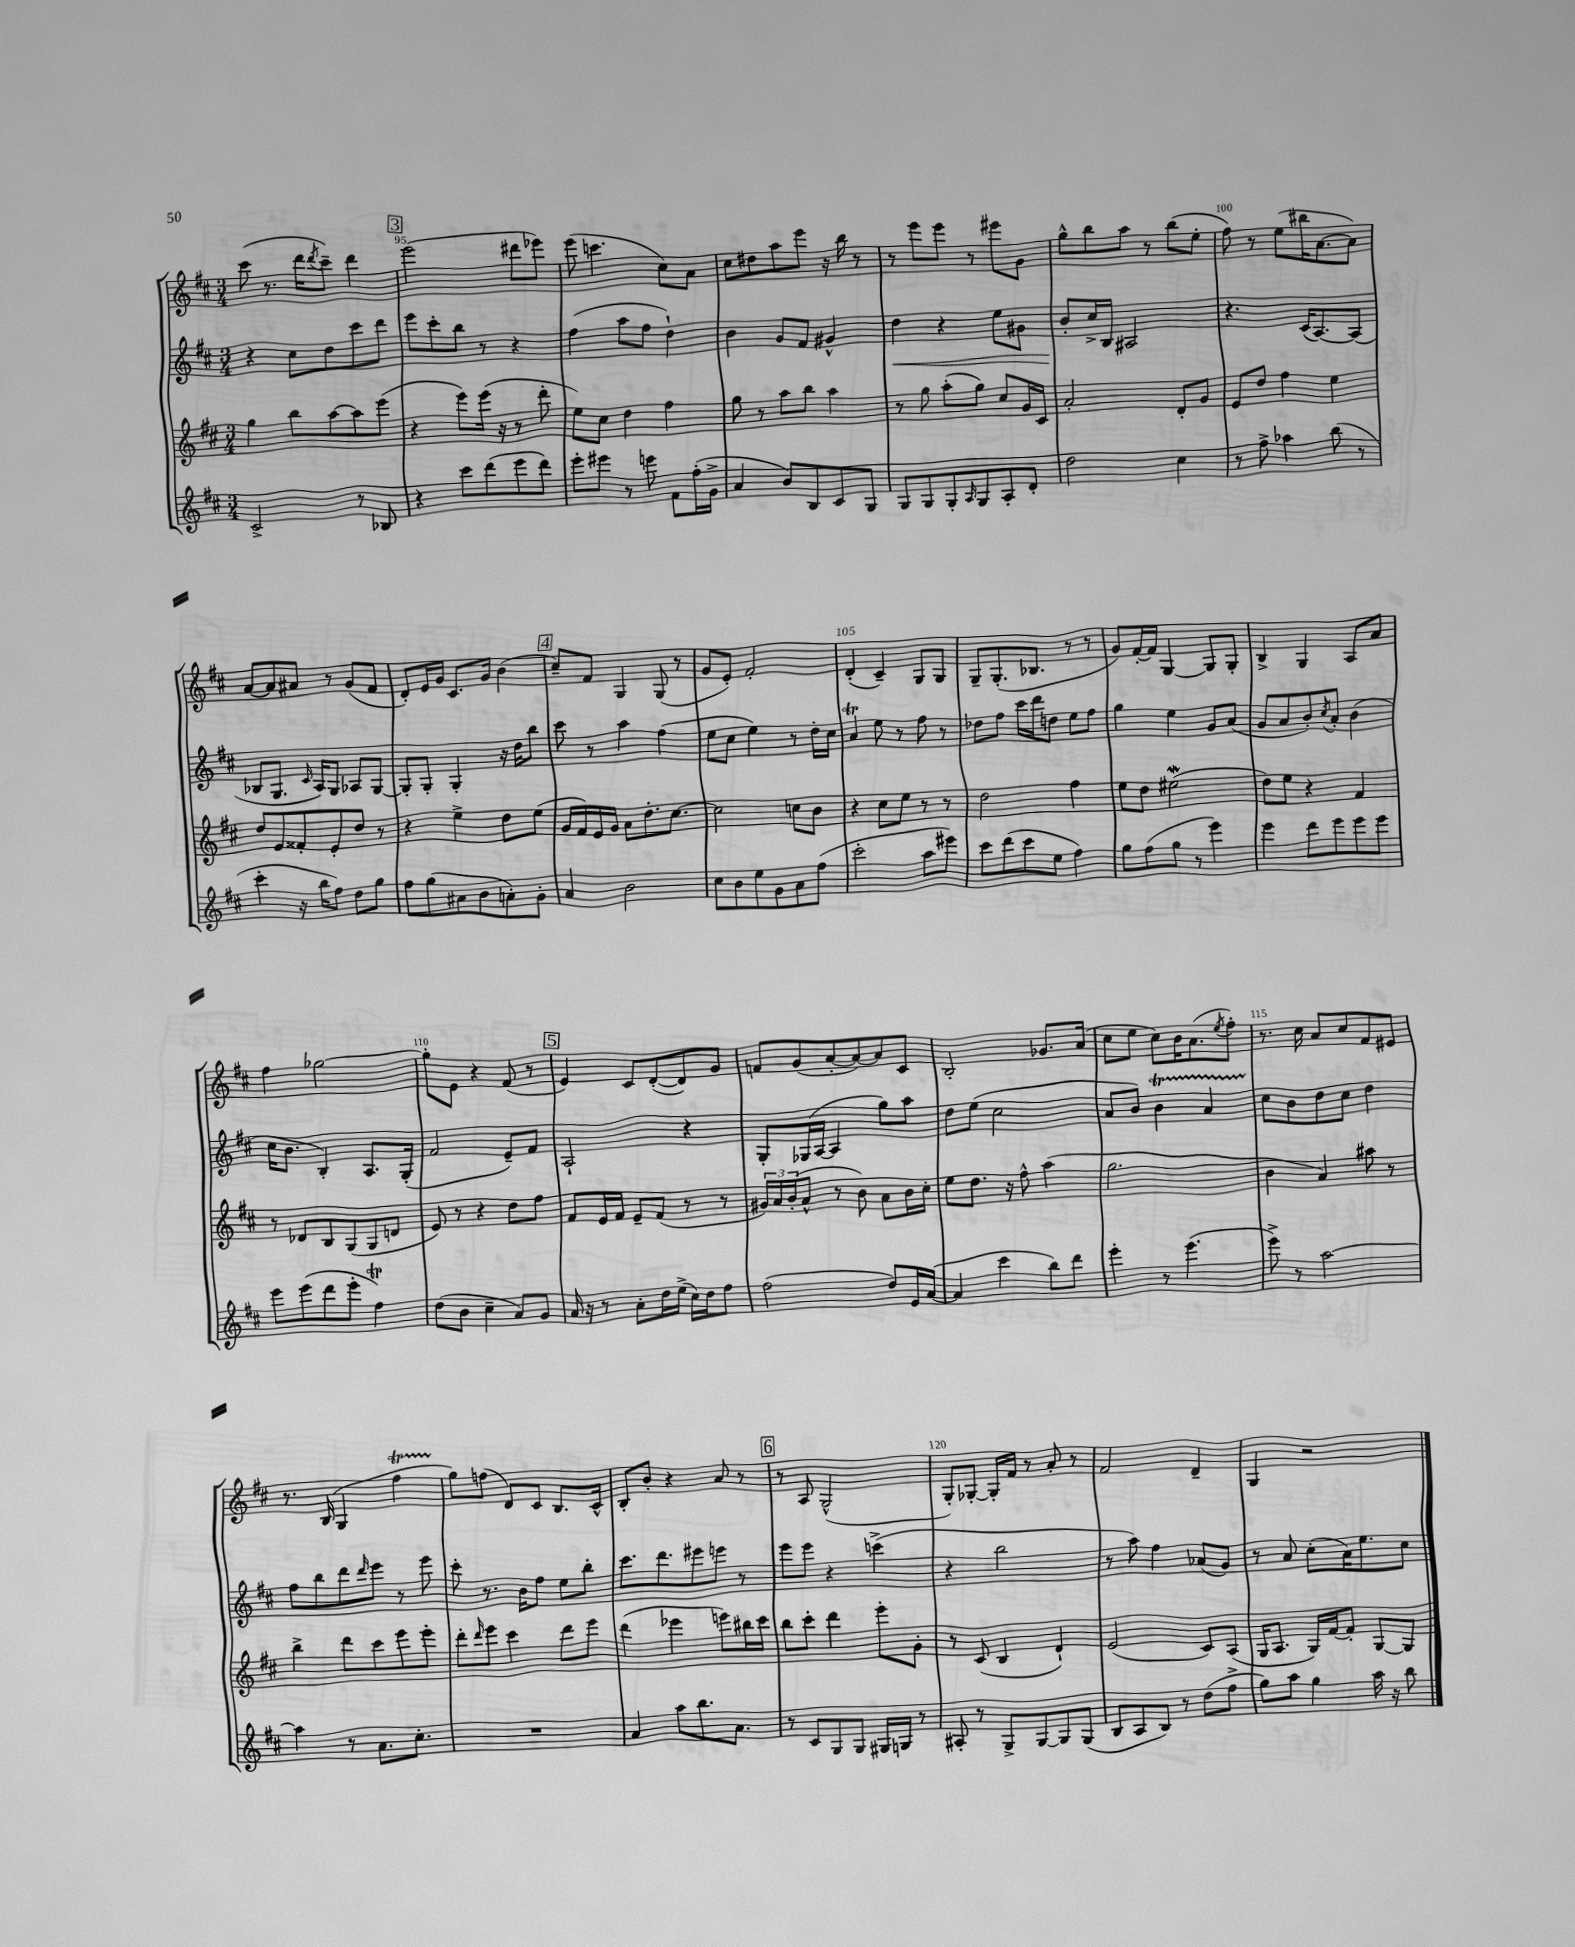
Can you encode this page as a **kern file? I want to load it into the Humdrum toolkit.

**kern	**kern	**kern	**dynam	**kern
*part4	*part3	*part2	*part2	*part1
*staff4	*staff3	*staff2	*staff2	*staff1
*clefG2	*clefG2	*clefG2	*	*clefG2
*k[f#c#]	*k[f#c#]	*k[f#c#]	*	*k[f#c#]
*M3/4	*M3/4	*M3/4	*	*M3/4
=94	=94	=94	=94	=94
2c#^/	4gg\	4r	.	(8ccc#\
.	.	.	.	8.r
.	8bb\L	8cc#\L	.	.
.	.	.	.	16ddd\KL
.	.	.	.	8qddd/
.	[8aa\	8dd\	.	8ccc#~\J)
8r	8aa\]	8ccc#\	.	4ddd\
8B-X/	(8eee\J	8ddd\J	.	.
!!LO:REH:place=s1:t=3
=95	=95	=95	=95	=95
4r	4r	8eee\L	.	(2eee\
.	.	8ccc#'\	.	.
8ccc#\L	8eee\L)	8bb\J	.	.
(8ddd\	(16eee\Jk	8r	.	.
.	16r	.	.	.
8eee\	8r	4r	.	8ddd#X\L
8ddd\J)	8ddd'\	.	.	8eee-X\J)
=96	=96	=96	=96	=96
8eee'\L	8ee\L)	(4ff#\	.	(8eee\
8eee#X\J	8cc#\J	.	.	4.cccn\
8r	4dd\	8aa\L	.	.
8eeen\	.	8ff#\J	.	.
8f#\L	4ff#\	4dd`\)	.	8cc#\L)
(16ff#'\L	.	.	.	8a\J
16g^\JJ	.	.	.	.
=97	=97	=97	=97	=97
4a/	8gg\	4b\	.	8cc#\L
.	8r	.	.	8dd#X\
8b/L)	8aa\L	8g/L	.	8aa\
8B/	8bb\J	8f#/J	.	8eee\J
8c#/	4aa\	4g#X^^/	.	16r
.	.	.	.	16bb\
8G/J	.	.	.	8r
=98	=98	=98	=98	=98
!	!	!	!LO:HP:b	!
8G/L	8r	4dd\	<	8r
8G/	8gg\	.	.	8eee\L
8G'/	(8aa'\L	4r	.	8eee\J
16qqA/	.	.	.	.
8G/	8gg\J)	.	.	8r
8A'/	8cc#/L	8ee\L	.	8eee#X\L
8d'/J	16g/L	8g#X\J	.	8g\J
.	16c#/JJ	.	.	.
=99	=99	=99	=99	=99
2dd\	2a'/	8b'/L	.	8gg^^\L
.	.	16cc#^/L	[	8bb\
.	.	16B/JJ	.	.
.	.	2A#X/	.	8aa\J
.	.	.	.	8r
4cc#\	8d'/L	.	.	(8bb\L
.	8g/J	.	.	8ee'\J
=100	=100	=100	=100	=100
8r	8e/L	4.r	.	8ff#\)
8ff#^\	8dd/J	.	.	8r
4aa-X\	4ff#\	.	.	(8ee\L
.	.	(16c#/KL	.	16bb#X\K
.	.	[8.A/)	.	[8.a\
(8bb\	4ee\	.	.	.
8r	.	(8A/J]	.	8a\J])
!!LO:LB:g=z
=101	=101	=101	=101	=101
4ccc#'\	8dd/L	8B-X/L	.	[8a/L
.	8e/	8.G/J	.	8a/]
16r	8f##X'/	.	.	8a#X/J
.	.	16qqc#/	.	.
16bb\KL	.	16A/KL)	.	.
8ff#\J)	8e'/	8G/J	.	8r
8dd\L	8dd/J	8A-X/L	.	(8g/L
8gg\J	8r	[8G/J	.	8f#/J
=102	=102	=102	=102	=102
8ff#\L	4r	8G'/L]	.	8d'/L)
(8gg\	.	8G'/J	.	16e/L
.	.	.	.	16g/JJ
8a#X\	4ee^\	4G'/	.	8.c#/L
8b\	.	.	.	.
.	.	.	.	16g/Jk
8an'\)	8dd\L	16r	.	(4b\
.	.	16dd\KL	.	.
8g'\J	(8ee\J	8bb\J	.	.
!!LO:REH:place=s1:t=4
=103	=103	=103	=103	=103
4a/	16g/LL	8ccc#\	.	8cc#~/L)
.	16f#/)	.	.	.
.	16e/	8r	.	8f#/J
.	16g/JJ	.	.	.
2b\	8a\L	4aa\	.	4G/
.	8.dd'\	.	.	.
.	.	(4ff#\	.	(8G/
.	[8.cc#\J	.	.	.
.	.	.	.	8r
=104	=104	=104	=104	=104
8cc#\L	2cc#\]	8ee\L	.	8g/L
8b\	.	8cc#\J	.	8e'/J)
8ee\	.	4ee\)	.	2f#'/
8g\	.	.	.	.
8a\	8ccn\L	8r	.	.
(8ff#\J	8b\J	16dd'\LL	.	.
.	.	16cc#\JJ	.	.
=105	=105	=105	=105	=105
2ccc#'\	4r	4aT/	.	(4d'/
.	8cc#\L	8ee\	.	4c#~/)
.	8ee\J	8r	.	.
8aa\L	8r	8ff#\	.	8G/L
8eee#X\J)	8r	8r	.	8G/J
=106	=106	=106	=106	=106
8ccc#\L	2dd\	8dd-X\L	.	8G~/L
(8ddd\	.	8ff#\J	.	(8.G'/
8ccc#\	.	16ccc#\LL	.	.
.	.	16ddd\J	.	8.B-X/J
8ee\J	.	8ddn\J	.	.
4ff#\)	4ff#\	8ee\L	.	8r
.	.	8ff#\J	.	8r
=107	=107	=107	=107	=107
8gg\L	8ee\L	4gg\	.	8g/L)
(8ff#\	8dd\J	.	.	[16f#'/L
.	.	.	.	16f#/JJ]
8gg\J	(2ee#XW\	4ee\	.	[4G/
8r	.	.	.	.
4eee\)	.	8g/L	.	8G/L]
.	.	(8a/J	.	8G'/J
=108	=108	=108	=108	=108
4eee\	8dd\L)	8g/L	.	4B^/
.	8ee\J	8a/	.	.
8ddd\L	4r	8b'/)	.	4G/
.	.	8qcc#/	.	.
8eee\	.	8a'/J	.	.
8eee\	4f#/	(4b\	.	8A/L
8eee\J	.	.	.	8a/J
!!LO:LB:g=z
=109	=109	=109	=109	=109
8eee\L	8r	16cc#\KL	.	4ff#\
.	.	8.b\J	.	.
(8eee\	8d-X/L	.	.	.
8ddd\	8B/	4B'/)	.	[2gg-X\
8eee'\J	(8G/	.	.	.
4ff#t\)	8G/	8.A/L	.	.
.	8dn/J	.	.	.
.	.	(16G'/Jk	.	.
=110	=110	=110	=110	=110
(8dd\L	8e/)	2f#/	.	8gg-'\L]
8b\J	8r	.	.	8e\J
4cc#~\	4r	.	.	4r
8a/L)	8dd\L	8e~/L)	.	(8f#/
8g/J	8ff#\J	8f#/J	.	8r
!!LO:REH:place=s1:t=5
=111	=111	=111	=111	=111
16a/	8f#/L	2A`/	.	4e/)
16r	.	.	.	.
8r	16e/L	.	.	.
.	16f#/JJ	.	.	.
8a'\L	8e~/L	.	.	8c#/L
16dd\L	(8f#/J	.	.	([8d'/
(16ee^\JJ	.	.	.	.
16cc#\LL)	8r	4r	.	8d/])
16dd\J	.	.	.	.
8ff#\J	8r	.	.	8g/J
=112	=112	=112	=112	=112
(2ff#\	24g#X/LL)	8G'/L	.	8fn/L
.	24a/	.	.	.
.	(24b'/J	.	.	.
.	8a^^/J	(16G-X/L	.	(8g/
.	.	[16A/JJ	.	.
.	8r	4A/]	.	[8a'/
.	8b\)	.	.	8a/_)
8dd/L)	8a\L	8gg\L)	.	8a/]
16e/L	16b\L	8aa\J	.	8c#/J
([16a/JJ	16cc#'\JJ	.	.	.
=113	=113	=113	=113	=113
4a/]	8ee\L	8dd\L	.	2B'/
.	8.dd\J	(8ee\J	.	.
4ccc#\	.	2cc#\	.	.
.	16r	.	.	.
.	8ff#^^\	.	.	.
8bb\L)	(4aa\	.	.	8.g-X/L
8ddd\J	.	.	.	.
.	.	.	.	(16a/Jk
=114	=114	=114	=114	=114
4eee'\	2.gg\	8a/L	.	8cc#\L
.	.	8b/J)	.	8ee\J
8r	.	4bT\	.	8cc#\L)
(4.eee\	.	.	.	16b\K
.	.	.	.	(8.a\
.	.	4aTTT/	.	.
.	.	.	.	8qee/
.	.	.	.	8ff#'\J)
=115	=115	=115	=115	=115
8eee^\)	4b\	8cc#\L	.	8.r
8r	.	8b\	.	.
.	.	.	.	16cc#\
[2aa\	4a/)	8dd\	.	8a/L
.	.	8cc#\J	.	8cc#/
.	8aa#X\	4dd\	.	8f#/
.	8r	.	.	8e#X/J
!!LO:LB:g=z
=116	=116	=116	=116	=116
4aa\]	4bb^\	8ff#\L	.	8.r
.	.	8bb\	.	.
.	.	.	.	(16B/
8r	8ddd\L	8ddd\	.	4G/
.	.	16qqddd/	.	.
8.a\L	8ccc#\	8eee\J	.	.
.	8eee\	8r	.	4ff#t\
8.cc#'\J	.	.	.	.
.	8eee'\J	8eee\	.	.
=117	=117	=117	=117	=117
2.r	8ddd'\L	8ccc#'\	.	8gg\L)
.	16qqddd/	.	.	.
.	8eee\J	8.r	.	(8ffn\J
.	4ccc#\	.	.	8d/L)
.	.	16b\KL	.	.
.	.	8ff#\J	.	8c#/J
.	8ddd\L	8ee\L	.	8.B/L
.	8eee\J	8bb'\J	.	.
.	.	.	.	16c#^^/Jk
=118	=118	=118	=118	=118
4a/	(4ddd\	8.ccc#\L	.	8B'/L
.	.	.	.	8b'/J
.	.	8.ddd\	.	.
8aa\L	4eee-X\	.	.	4r
8.bb\	.	8eee#X\	.	.
.	8eeen\L)	8eeen\J	.	8a/
8.a\J	.	.	.	.
.	16bb#X\L	8r	.	8r
.	16ccc#\JJ	.	.	.
!!LO:REH:place=s1:t=6
=119	=119	=119	=119	=119
8r	8bb\L	8eee\L	.	8r
8c#/L	8ccc#'\J	8eee\J	.	8A/
8G/	4ddd\	4r	.	(2G^^/
8G/J	.	.	.	.
16G#X/LL	8eee'\L	(4cccn^\	.	.
16Gn/JJ	.	.	.	.
8r	8g'\J	.	.	.
=120	=120	=120	=120	=120
8A#X'/	8r	4r	.	8G'/L)
8r	(8c#/	.	.	[8G-X'/J
8G^/L	4B/	2bb\	.	16G-'/LL]
.	.	.	.	16f#/JJ
[8G/	.	.	.	8r
8G/]	4d`/)	.	.	8a'/
(8G/J	.	.	.	8r
=121	=121	=121	=121	=121
8B/L	(2e/	8r	.	2f#/
8A/	.	8aa\)	.	.
8B/J)	.	4ff#\	.	.
8r	.	.	.	.
(8dd\L	8c#/L)	(8a-X/L	.	4d~/
8ff#^\J	(8A/J	8g/J)	.	.
=122	=122	=122	=122	=122
8gg\L)	16G/KL	8r	.	4G/
.	8.A/J	.	.	.
8aa\J	.	8a/	.	.
4gg\	16G/LL)	(8cc#'\L	.	2r
.	[16f#/J	.	.	.
.	8f#'/J]	16a\K)	.	.
.	.	8.ee\	.	.
16aa\	[8G/L	.	.	.
16r	.	.	.	.
8bb\	8G/J]	8cc#\J	.	.
==	==	==	==	==
*-	*-	*-	*-	*-
